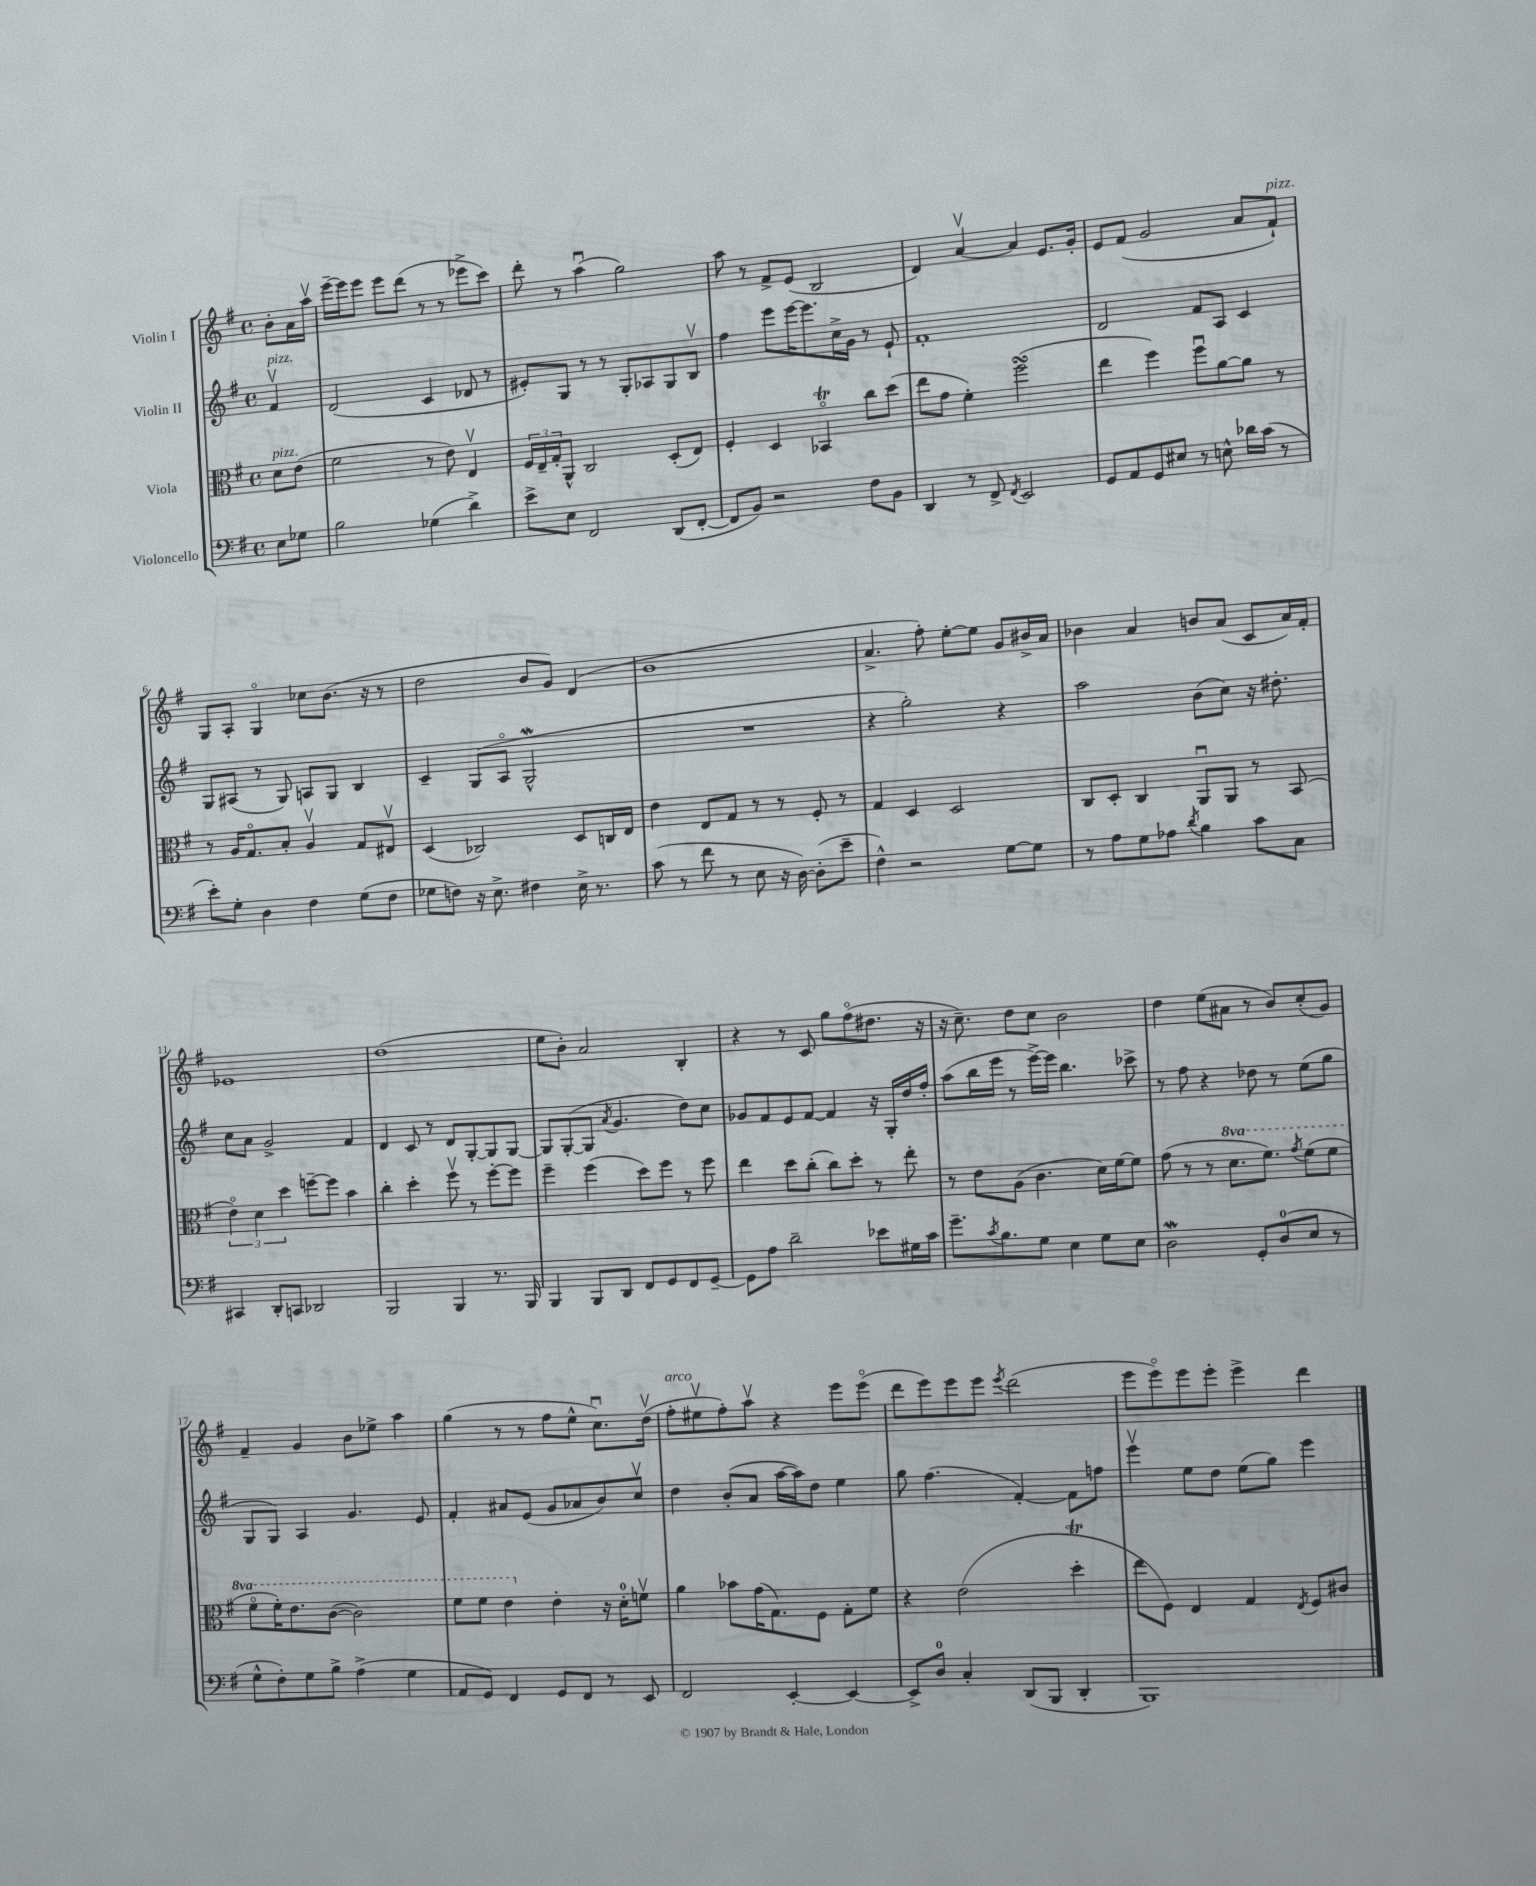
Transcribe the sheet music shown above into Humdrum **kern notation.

**kern	**kern	**kern	**kern
*part4	*part3	*part2	*part1
*staff4	*staff3	*staff2	*staff1
*I"Violoncello	*I"Viola	*I"Violin II	*I"Violin I
*clefF4	*clefC3	*clefG2	*clefG2
*k[f#]	*k[f#]	*k[f#]	*k[f#]
*M4/4	*M4/4	*M4/4	*M4/4
*met(c)	*met(c)	*met(c)	*met(c)
=	=	=	=
!	!	!LO:TX:a:i:t=pizz.	!
!	!LO:TX:a:i:t=pizz.	!	!
8E\L	8d\L	4f#v/	8b'\L
8G-X\J	(8e\J	.	16a\L
.	.	.	16aav\JJ
=1	=1	=1	=1
2B\	2f#\	(2d/	[16eee~\LL
.	.	.	16eee\J]
.	.	.	8eee\J
.	.	.	8eee\L
.	.	.	(8ddd\J
(4G-X\	8r	4c/	8r
.	8e\)	.	8r
4d^\)	4Ev/	8d-X/	8eee-X^\L
.	.	8r	8ccc\J)
=2	=2	=2	=2
8e^\L	24F#/LL	8e#X'/L)	8ddd'\
.	24E~/	.	.
.	24G'/J	.	.
8E\J	8AA^^/J	8G/J	8r
2FF#/	2C/	8r	(4aau\
.	.	8r	.
.	.	8G'/L	2gg\)
.	.	8A-X/	.
(8DD/L	(8D'/L	8G/	.
[8FF#'/J	8E/J)	8Bv/J	.
=3	=3	=3	=3
8FF#/L]	4F#'/	4ff#\	8aa\
8BB/J)	.	.	8r
2r	4D/	8eee\L	8f#^/L
.	.	[16eee\K	(8e/J
.	.	8.eee\]	.
.	4BB-XT/	.	2B/
.	.	16cc^\L	.
.	.	16g\JJ	.
8F#\L	8cc\L	8r	.
8BB\J	(8dd\J	8e`/	.
=4	=4	=4	=4
4DD/	8ee\L	1f#'	4d/)
.	8g\J	.	.
8r	4f#'\)	.	[4av/
8FF#^/	.	.	.
8qFF#/	.	.	.
2EE/	(2ff#sSsS\	.	4a/]
.	.	.	8.e/L
.	.	.	16g'/Jk
=5	=5	=5	=5
8GG/L	4ee\	2d/	8e/L
8AA/	.	.	(8f#/J
8GG/	4ff#\)	.	2g/
8E#X/J	.	.	.
8r	8ff#u\L	8f#/L	.
8En^^\	[8a\	8A/J	.
16d-X\LL	8a\J]	4c/	8a/L
(16c\JJ	.	.	.
!	!	!	!LO:TX:a:i:t=pizz.
8r	8r	.	8f#`/J)
!!LO:LB:g=z
=6	=6	=6	=6
8e'\L)	8r	8G/L	8G/L
8G'\J	16A/KL	(8A#X/J	8A'/J
.	8.G/	.	.
4D\	.	8r	4G/
.	8B'/J	8G/)	.
4F#\	4Av/	8An/L	8cc-X\L
.	.	8G/J	(8.b\J
(8G\L	8G/L	4B/	.
.	.	.	16r
8F#\J	8E#Xv/J	.	8r
=7	=7	=7	=7
8G-X\L	(4D/	4c~/	2dd\
8Fn\J)	.	.	.
16r	2C-X/)	(8G/L	.
8.E^\	.	.	.
.	.	8A/J	.
4F#X\	.	2Gw^^/	8b/L
.	.	.	8g/J)
16E^\	8D/L	.	(4d/
8.r	.	.	.
.	16Cn/L	.	.
.	16E/JJ	.	.
=8	=8	=8	=8
(8c\	4e\	1r	1b
8r	.	.	.
8f#\	8E/L	.	.
8r	8G/J	.	.
8E\	8r	.	.
16r	8r	.	.
[16D\)	.	.	.
(8D'\L]	8F#'/	.	.
8e~\J	8r	.	.
=9	=9	=9	=9
4F#^^\)	4G/	4r	4.a^/
2r	4D/	2gg'\)	.
.	.	.	8ff#'\)
.	2D/	.	[8ee'\L
.	.	.	8ee\J]
[8G\L	.	4r	8g/L
8G\J]	.	.	16b#X^/L
.	.	.	16a/JJ
=10	=10	=10	=10
8r	8C/L	2aa\	4b-X\
8A\L	8D'/J	.	.
8G\	4C/	.	4a/
8A-X\J	.	.	.
8qd/	.	.	.
4B\	8AAu/L	(8b\L	8bn/L
.	8AA/J	8cc\J)	(8a/J
8c\L	8r	16r	8c/L
.	.	8.dd#X'\	.
8C\J	(8BB/	.	16a/L)
.	.	.	16f#'/JJ
!!LO:LB:g=z
=11	=11	=11	=11
4CC#X/	6e\)	8cc\L	1e-X
.	.	8a\J	.
.	6d\	.	.
8DD'/L	.	2g^/	.
.	6dd\	.	.
8CCn/J	.	.	.
2DD-X/	[8ffn~\L	.	.
.	8ff\J]	.	.
.	4b\	4f#/	.
=12	=12	=12	=12
2BBB/	4cc'\	4d/	(1dd
.	4dd'\	8c/	.
.	.	8r	.
4BBB/	8ff#v\	8d/L	.
.	8r	[8G'/	.
8.r	[8ff#'\L	8G/]	.
.	8ff#\J]	[8G/J	.
16BBB/	.	.	.
=13	=13	=13	=13
4BBB/	4ff#~\	8G/L]	8ee\L
.	.	([8G'/	8b'\J)
8BBB/L	(4ff#\	8G/J]	2a/
.	.	8qa/	.
8DD/J	.	4.g/	.
8FF#/L	8dd\L)	.	.
8GG/	8ff#\J	.	.
8FF#/	8r	8dd\L)	4B'/
[8GG~/J	8ff#\	8cc\J	.
=14	=14	=14	=14
8GG\L]	4ee\	8g-X/L	4r
8A\J	.	8f#/	.
2d~\	8dd\L	8e/	8r
.	(8cc'\J	[8f#/J	8c/
.	8cc\L)	4f#/]	8gg\L
.	8dd'\J	.	(8ff#\
8e-X\L	8r	16r	8.dd#X\J
.	.	16G'/LL	.
16G#X\L	8ee'\	16dd/	.
16c\JJ	.	16ff#'/JJ	16r
=15	=15	=15	=15
8.g~\L	8r	(8aa\L	16r
.	.	.	8.cc~\)
.	8e\L	16bb\L	.
8qc/	.	.	.
8.B\	.	16eee\JJ	.
.	(8A\J	8r	8dd\L
8G\J	4.c\	[16eee^\LL)	8cc\J
.	.	16eee\JJ]	.
4E\	.	4.bb\	2b\
8G\L	16d\LL)	.	.
.	[16f#\J	.	.
8E\J	8f#\J]	8ccc-X^\	.
=16	=16	=16	=16
2DW\	(8g\	8r	4dd\
.	8r	8ff#\	.
.	8r	4r	(8ee\L
*	*8va	*	*
.	8.dd\L	.	8a#X\J
8GG'/L	.	8dd-X\	8r
.	8.ff#\J)	.	.
(8D/	.	8r	8b/L)
.	8qgg/	.	.
8E/J	(8ff#\L	(8ee\L	(8cc'/
8r	8ff#\J	8gg\J	8g/J)
!!LO:LB:g=z
=17	=17	=17	=17
8G^^\L	8ff#\L	8G/L	4f#~/
8F#'\)	16ff#'\K)	8G/J)	.
.	8.ee\	.	.
8G\	.	4A/	4g/
8B^\J	([8cc\J	.	.
(4A^\	2cc\])	4.g/	8b\L
.	.	.	8ee-X^\J
4G\	.	.	4aa\
.	.	8e/	.
=18	=18	=18	=18
8AA/L	8ff#\L	4f#'/	(4gg\
8GG/J)	8ff#\J	.	.
4FF#/	4ee\	8a#X/L	8r
.	.	(8e/J	8r
*	*X8va	*	*
8GG/L	4e'\	8g/L	8ff#\L
8FF#/J	.	8a-X/	8ee^^\J
8r	16r	8b/)	8.ccu\L)
.	16d'\KL	.	.
8EE/	8fnv\J	8ccv/J	.
.	.	.	(16ddv\Jk
=19	=19	=19	=19
!	!	!	!LO:TX:a:i:t=arco
2FF#/	4a\	4dd\	8ff#'\L
.	.	.	8ee#Xv\
.	8b-X\L	(8b'/L	8ff#'\)
.	(16g\K	8a/J	8aav\J
.	8.G\)	.	.
[4EE'/	.	[16aa\LL	4r
.	.	16aa\J])	.
.	8F#\J	8dd\J	.
4EE/_	8G'\L	4ee\	8eee\L
.	8f#\J	.	(8eee\J
=20	=20	=20	=20
8EE^/L]	4r	8gg\	8ddd\L
8D/J	.	(4.ff#\	8eee\)
4C'/	(2e\	.	8eee\
.	.	.	8eee\J
.	.	.	8qeee/
(8DD/L	.	[4f#'/)	(2ddd\
8BBB/J	.	.	.
4DD'/	4ddT'\	8f#\L]	.
.	.	8ffn\J	.
=21	=21	=21	=21
1BBB)	8ee\L	4eeev\	8eee\L
.	8F#\J)	.	8eee\)
.	4E/	8ee\L	8eee\
.	.	8dd\J	8eee'\J
.	4G/	(8ee\L	4eee^\
.	.	8gg\J)	.
.	8qE/	.	.
.	8F#/L	4eee\	4ddd\
.	8c#X/J	.	.
==	==	==	==
*-	*-	*-	*-
